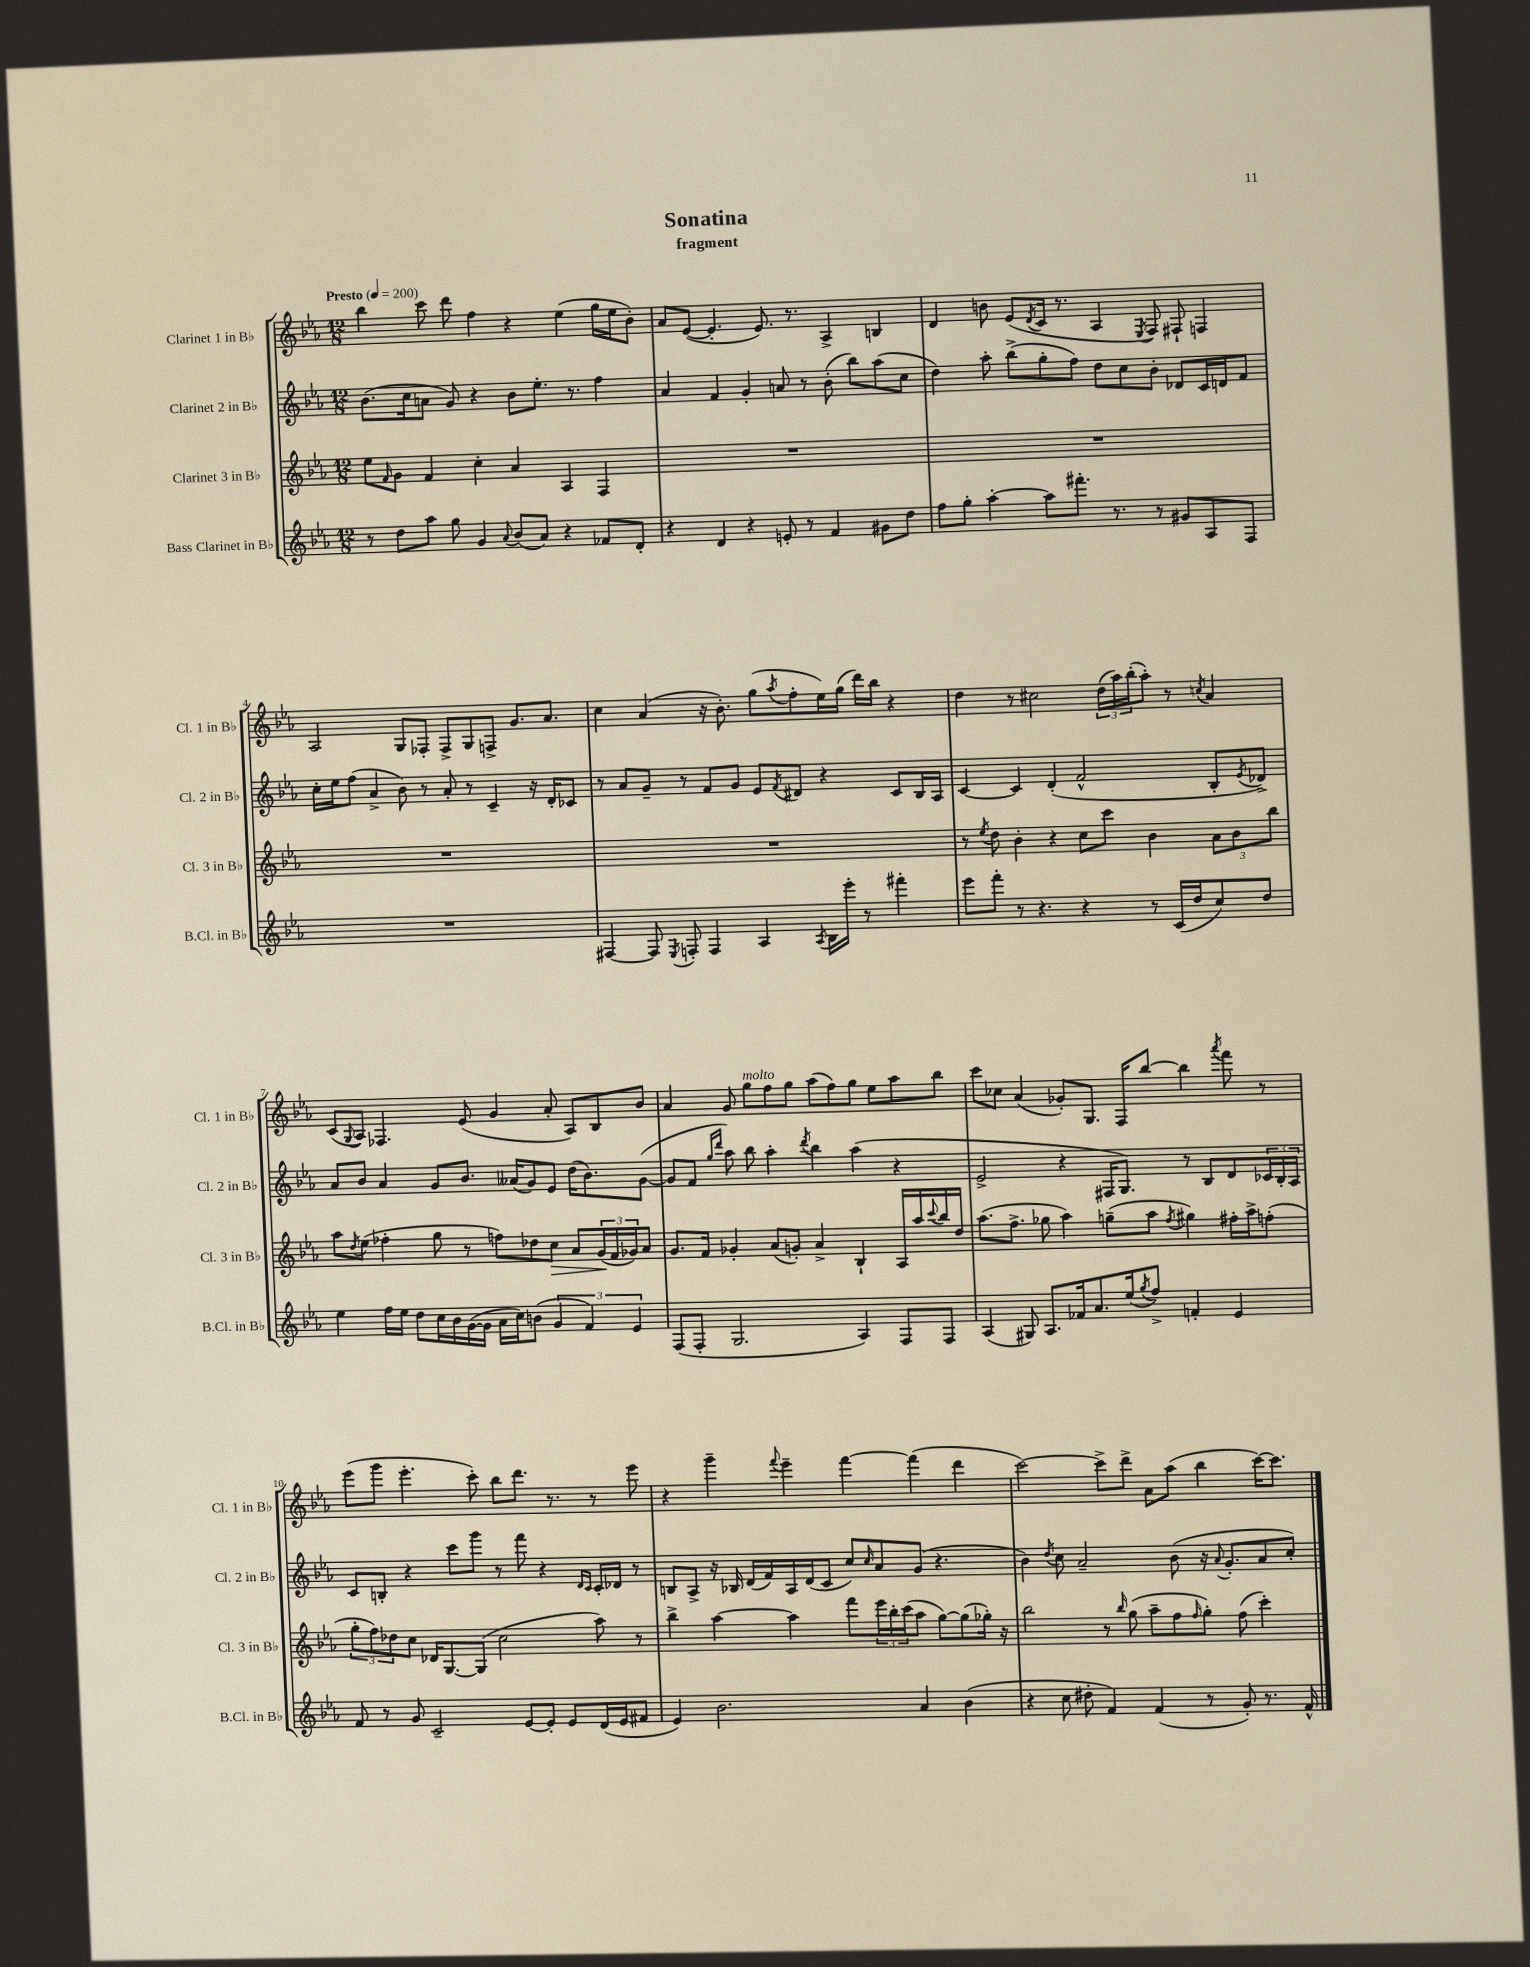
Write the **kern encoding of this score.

**kern	**kern	**kern	**kern
*staff4	*staff3	*staff2	*staff1
*clefG2	*clefG2	*clefG2	*clefG2
*k[b-e-a-]	*k[b-e-a-]	*k[b-e-a-]	*k[b-e-a-]
*M12/8	*M12/8	*M12/8	*M12/8
*MM200	*MM200	*MM200	*MM200
8r	8ee-\L	(8.b-\L	4bb-\
.	16qqf/	.	.
8dd\L	8g\J	.	.
.	.	16cc\k	.
8aa-\J	4f/	8a\J	8ccc\
8gg\	.	8g/)	8ddd\
4g/	4cc'\	4r	4ff\
8qqa-/	.	.	.
(8b-/L	4a-/	8b-\L	4r
8a-/J)	.	8.ee-'\J	.
4r	4A-/	.	(4ee-\
.	.	8.r	.
8f-/L	4F/	4ff\	16gg\LL
.	.	.	16ee-\J
8d'/J	.	.	8b-'\J)
=	=	=	=
4r	1.r	4a-/	8a-/L
.	.	.	([8e-/J
4d/	.	4f/	4.e-'/]
4r	.	4g'/	.
.	.	.	8.e-/)
8e'/	.	8a/	.
.	.	.	8.r
8r	.	8r	.
4f/	.	(8b-'\	4A-^/
.	.	8bb-\L)	.
8g#\L	.	(8aa-\	4B/
8dd\J	.	8cc\J	.
=	=	=	=
8ff\L	1.r	4dd\)	4d/
8gg'\J	.	.	.
[4aa-'\	.	8aa-'\	8b\
.	.	(8bb-^\L	(8e-/L
.	.	.	8qd/
8aa-\]L	.	8gg'\	16c/Jk
.	.	.	8.r
8.fff#'\J	.	8ff\J)	.
.	.	8dd\L	4A-/
8.r	.	.	.
.	.	8cc\	.
.	.	.	8qE-/
8r	.	8b-'\J	8F/)
8g#/L	.	8d-/L	8F#`/
8A-/	.	16c/L	4F/
.	.	16d/J	.
8F/J	.	8f/J	.
=	=	=	=
1.r	1.r	16cc'\LL	2A-/
.	.	16ee-\J	.
.	.	(8ff\J	.
.	.	4a-^/	.
.	.	8b-\)	8G/L
.	.	8r	8F-'/J
.	.	8a-'/	8F-^/L
.	.	8r	8G/
.	.	4c~/	8F^/J
.	.	.	8.g/L
.	.	16r	.
.	.	16d'/LK	8.a-/J
.	.	8c-/J	.
=	=	=	=
[4F#/	1.r	8r	4cc\
.	.	8a-/L	.
8F#/]	.	8g~/J	(4a-/
8qE-/	.	.	.
8F'/	.	8r	.
4F/	.	8f/L	16r
.	.	.	8.b-'\)
.	.	8g/J	.
4A-/	.	8e-/L	(8gg\L
.	.	8qf/	8qaa-/
.	.	8d#/J	8ff'\
8qA-/	.	.	.
16B-\LL	.	4r	16ee-\L)
16eee-'\JJ	.	.	(16gg\JJ
8r	.	.	16ddd\LL)
.	.	.	16bb-\JJ
4fff#'\	.	8c/L	4r
.	.	16B-/L	.
.	.	16A-/JJ	.
=	=	=	=
8eee-\L	8r	[4c/	4dd\
.	8qee-/	.	.
8fff'\J	8dd\	.	.
8r	4b-'\	4c/]	8r
4.r	.	.	2cc#\
.	4r	(4d'/	.
4r	8cc\L	2f^^/	.
.	8ccc\J	.	(24dd\LL
.	.	.	24aa-\)
.	.	.	(24bb-'\J
8r	4b-\	.	8aa-'\J)
(16c/LL	.	.	8r
16dd/J	.	.	.
.	.	.	8qcc/
8cc/)	12a-\L	8B-'/L	4a-/
.	12b-\	.	.
.	.	8qe-/	.
8dd/J	.	8d-^/J)	.
.	12bb-\J	.	.
=	=	=	=
4ee-\	8aa-\L	8a-/L	(8c/L
.	8qdd/	.	8qqG/
.	(8ee-\J	8b-/J	8A-/J)
16ff\LL	4ff-'\	4a-/	4.F-/
16ee-\JJ	.	.	.
8dd\L	.	.	.
16cc\L	8gg\	8g/L	.
16b-\	.	.	.
([16g\	8r	8.b-/J	(8e-/
16g\]JJ	.	.	.
16a-\LL	8ff\L)	.	4g/
16cc\J)	.	(16a--/LK	.
(8b\J	8dd-\	8g/)	.
6g/	8cc\J	8e-/J	8a-'/
.	8a-/L	(16dd\LK	8A-/L)
6f/)	.	.	.
.	.	8.b-\)	.
.	(24g/L	.	8B-/
.	24f/	.	.
6e-/	24g-/J)	.	.
.	8a-/J	([8g\J	8b-/J
=	=	=	=
(8F/L	8.g/L	8g/]L	4a-/
8F'/J	.	8f/J	.
.	16f/Jk	.	.
.	.	16qqgg/LL	.
.	.	16qqddd/JJ	.
2.G/	4g-'/	8aa-\)	8g/
.	.	8bb-\	8gg\L
.	(8a-/L	4aa-'\	8ff\
.	8g'/J)	.	8gg\J
.	.	8qddd/	.
.	4a-^/	4bb-\	(8aa-\L
.	.	.	8ff\)
4A-/)	4B-`/	(4aa-\	8gg\J
.	.	.	8ee-\L
8F/L	16A-/LL	4r	8aa-\
.	16aa-/	.	.
.	8qqccc/	.	.
8F/J	16bb-/	.	8bb-\J
.	16dd/JJ	.	.
=	=	=	=
(4A-/	(8.aa-\L	2e-^/	8ccc\L
.	.	.	8cc-\J
.	8.ff^\J	.	.
8G#/)	.	.	(4a-/
8.A-/L	8gg-\	.	.
.	4aa-\)	4r	8g-'/L)
16f-/k	.	.	.
8.a-/	.	.	8.G/J
.	(8gg~\L	16F#/LK	.
(16ee-/k	.	8.G/J)	16F/LK
8qgg/	.	.	.
8ff^/J)	8aa-\J	.	[8bb-/J
.	8qff/	.	.
4f'/	4gg#\)	8r	4bb-\]
.	.	8B-/L	.
.	.	.	8qaaa-/
4e-/	16ff#'\LL	8d/	8fff\
.	16aa-^\J	.	.
.	(8ff'\J	24c-/L	8r
.	.	24B-'/	.
.	.	24A-/JJ	.
=	=	=	=
8f/	12gg'\L	8c/L	(8eee-\L
.	12ff\)	.	.
8r	.	8B'/J	8ggg\J
.	12dd-\	.	.
8g/	8cc\J	4r	4.eee-'\
2c~/	16d-/LK	.	.
.	[8.G/	.	.
.	.	8ccc\L	.
.	(8G/]J	8ggg\J	8ccc'\)
.	2cc\	8r	8bb-\L
[8e-/L	.	8fff\	8.ddd\J
8e-'/]J	.	4r	.
.	.	.	8.r
8e-/L	.	.	.
.	.	16qqd/LL	.
.	.	16qqc/JJ	.
(16d/L	8aa-\)	16c'/LL	8r
16e-/J	.	16d-/JJ	.
8f#/J	8r	8r	8eee-\
=	=	=	=
4e-/)	4bb-^\	8B/L	4r
.	.	8A-^/J	.
2.b-\	[4aa-\	16r	4ggg~\
.	.	16B-/	.
.	.	(16d/LL	.
.	.	16f/)	.
.	.	.	8qqfff/
.	4aa-\]	16A-/	4eee-~\
.	.	(16d/J	.
.	.	8c/J	.
.	8fff\L	8cc/L)	[4fff\
.	.	16qqcc/	.
.	24eee-\L	8a-/	.
.	24bb-'\	.	.
.	(24ccc\J	.	.
4a-/	8aa-\J	(8g/J	(4fff\]
.	[8gg\L)	4.r	.
(4b-\	(8gg\]	.	4ddd\
.	16gg-'\Jk)	.	.
.	16r	.	.
=	=	=	=
4r	2bb-\	4b-\)	[2ccc\)
.	.	8qdd/	.
8cc\	.	8cc\	.
8dd#'\	.	2a-~/	.
4f/)	8r	.	8ccc^\]L
.	16qqbb-/	.	.
.	(8gg\	.	8ddd^\J
(4f/	8aa-~\L	.	8a-\L
.	8ff\	(8b-\	(8aa-\J
.	16qqff/	.	.
8r	8gg'\J)	16r	4bb-\
.	.	8qqa-/	.
.	.	8.g'/L	.
8g'/)	(8ff\	.	.
8.r	4ccc'\)	8a-/	[16ccc\LK)
.	.	.	8.ccc\]J
.	.	8cc'/J)	.
16f^^/	.	.	.
==	==	==	==
*-	*-	*-	*-
